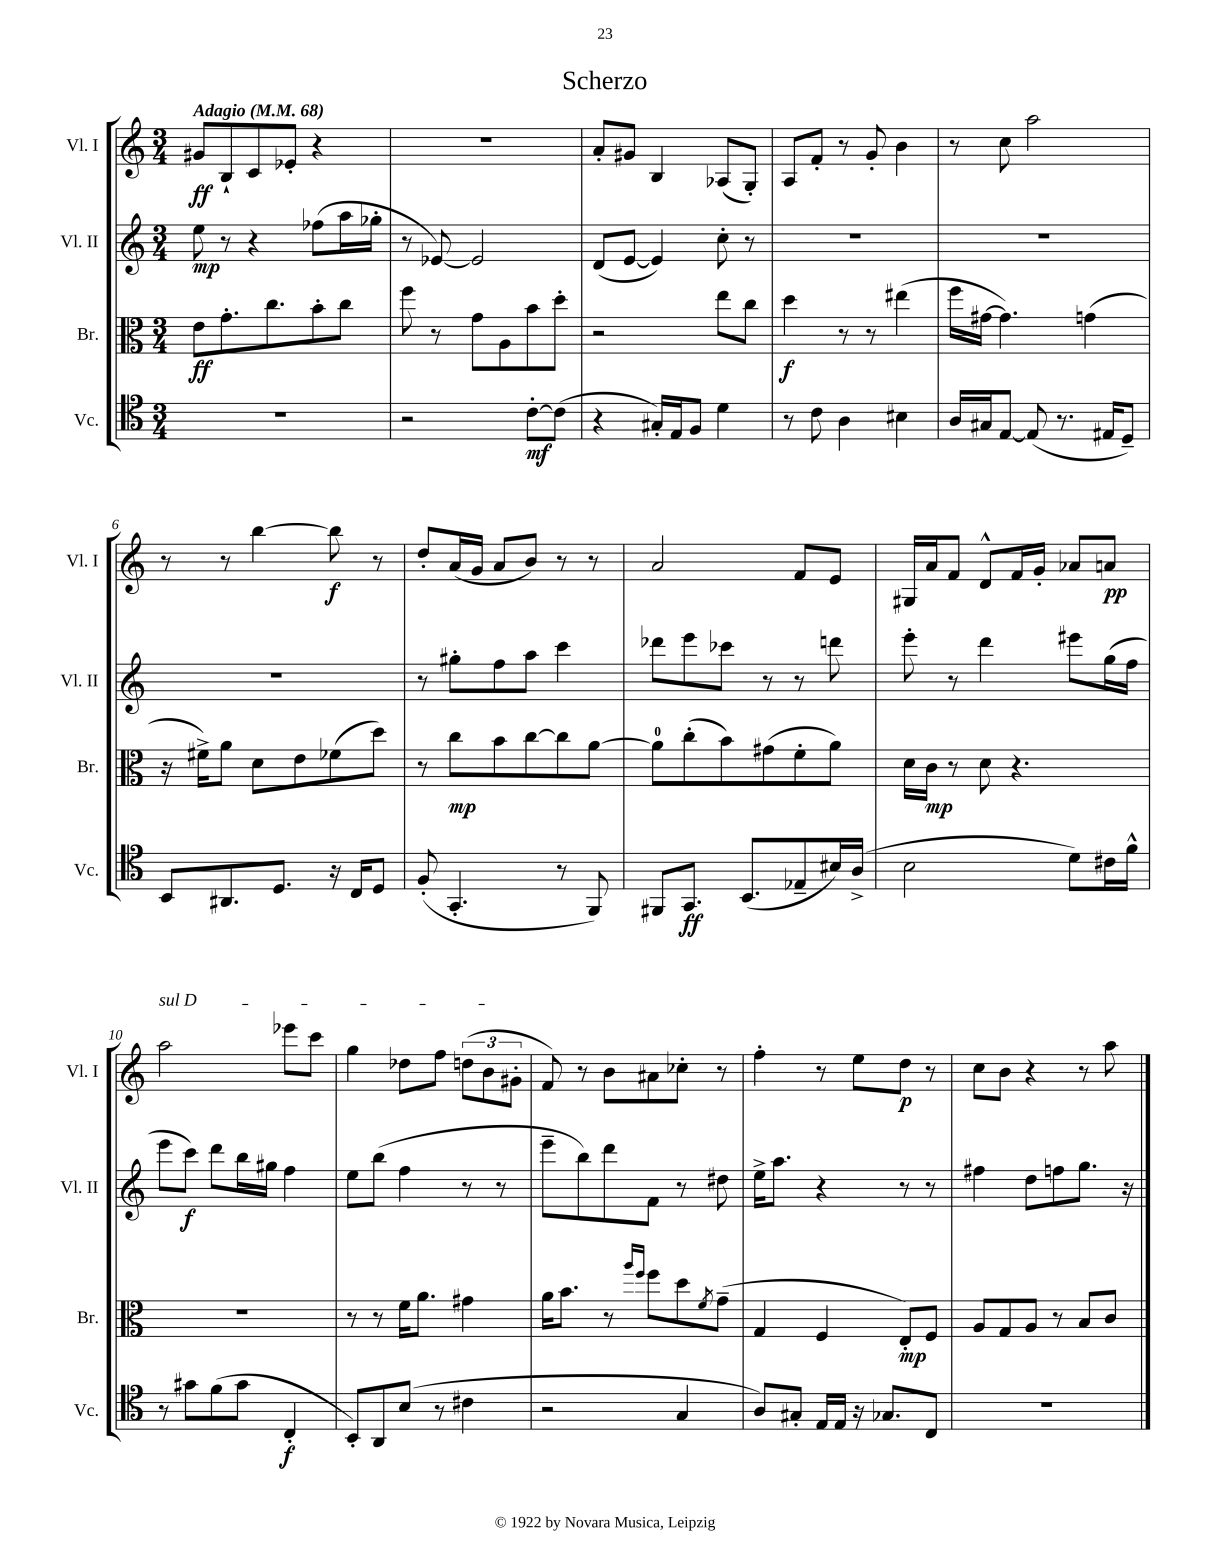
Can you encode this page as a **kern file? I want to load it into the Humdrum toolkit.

**kern	**kern	**kern	**kern
*staff4	*staff3	*staff2	*staff1
*clefC4	*clefC3	*clefG2	*clefG2
*k[]	*k[]	*k[]	*k[]
*M3/4	*M3/4	*M3/4	*M3/4
*MM68	*MM68	*MM68	*MM68
2.r	8e	8ee	8g#
.	8.g'	8r	8B`
.	.	4r	8c
.	8.cc	.	.
.	.	.	8e-'
.	8b'	(8ff-	4r
.	8cc	16aa	.
.	.	16gg-'	.
=	=	=	=
2r	8ff	8r	2.r
.	8r	[8e-)	.
.	8g	2e-]	.
.	8A	.	.
[8c'	8b	.	.
(8c]	8dd'	.	.
=	=	=	=
4r	2r	(8d	8a'
.	.	[8e	8g#
16G#')	.	4e])	4B
16E	.	.	.
8F	.	.	.
4d	8ee	8cc'	(8A-
.	8cc	8r	8G')
=	=	=	=
8r	4dd	2.r	8A
8c	.	.	8f'
4A	8r	.	8r
.	8r	.	8g'
4B#	(4ee#	.	4b
=	=	=	=
16A	16ff	2.r	8r
16G#	[16g#	.	.
[8E	4.g#])	.	8cc
(8E]	.	.	2aa
8.r	.	.	.
.	(4g	.	.
16E#	.	.	.
8D~)	.	.	.
=	=	=	=
8BB	16r	2.r	8r
.	16f#^)	.	.
8.AA#	8a	.	8r
.	8d	.	[4bb
8.D	.	.	.
.	8e	.	.
16r	(8f-	.	8bb]
16C	.	.	.
8D	8dd)	.	8r
=	=	=	=
(8F'	8r	8r	8dd'
4.GG'	8cc	8gg#'	(16a
.	.	.	16g
.	8b	8ff	8a
.	[8cc	8aa	8b)
8r	8cc]	4ccc	8r
8FF)	[8a	.	8r
=	=	=	=
8FF#	8a]	8ddd-	2a
8.GG	(8cc'	8eee	.
.	8b)	8ccc-	.
(8.BB	.	.	.
.	(8g#	8r	.
8E-~	8f'	8r	8f
16B#)	8a)	8ddd	8e
(16A^	.	.	.
=	=	=	=
2B	16d	8eee'	16G#
.	16c	.	16a
.	8r	8r	8f
.	8d	4ddd	8d^^
.	4.r	.	16f
.	.	.	16g'
8d)	.	8eee#	8a-
16c#	.	(16gg	8a
16f^^	.	16ff	.
=	=	=	=
8r	2.r	8eee	2aa
8g#	.	8ccc)	.
(8f	.	8ddd	.
8g#	.	16bb	.
.	.	16gg#	.
4C'	.	4ff	8eee-
.	.	.	8ccc
=	=	=	=
8BB')	8r	8ee	4gg
8AA	8r	(8bb	.
(8B	16f	4ff	8dd-
.	8.a	.	.
8r	.	.	8ff
4c#	4g#	8r	(12dd
.	.	.	12b
.	.	8r	.
.	.	.	12g#'
=	=	=	=
2r	16a	8eee~	8f)
.	8.b	.	.
.	.	8bb)	8r
.	8r	8ddd	8b
.	16qqaa	.	.
.	16qqff	.	.
.	8ff	8f	8a#
4G	8dd	8r	8cc-'
.	8qf	.	.
.	(8g~	8dd#	8r
=	=	=	=
8A)	4G	16ee^	4ff'
.	.	8.aa	.
8G#'	.	.	.
16E	4F	4r	8r
16E	.	.	.
16r	.	.	8ee
8.G-	.	.	.
.	8E')	8r	8dd
8C	8F	8r	8r
=	=	=	=
2.r	8A	4ff#	8cc
.	8G	.	8b
.	8A	8dd	4r
.	8r	8ff	.
.	8B	8.gg	8r
.	8c	.	8aa
.	.	16r	.
==	==	==	==
*-	*-	*-	*-
